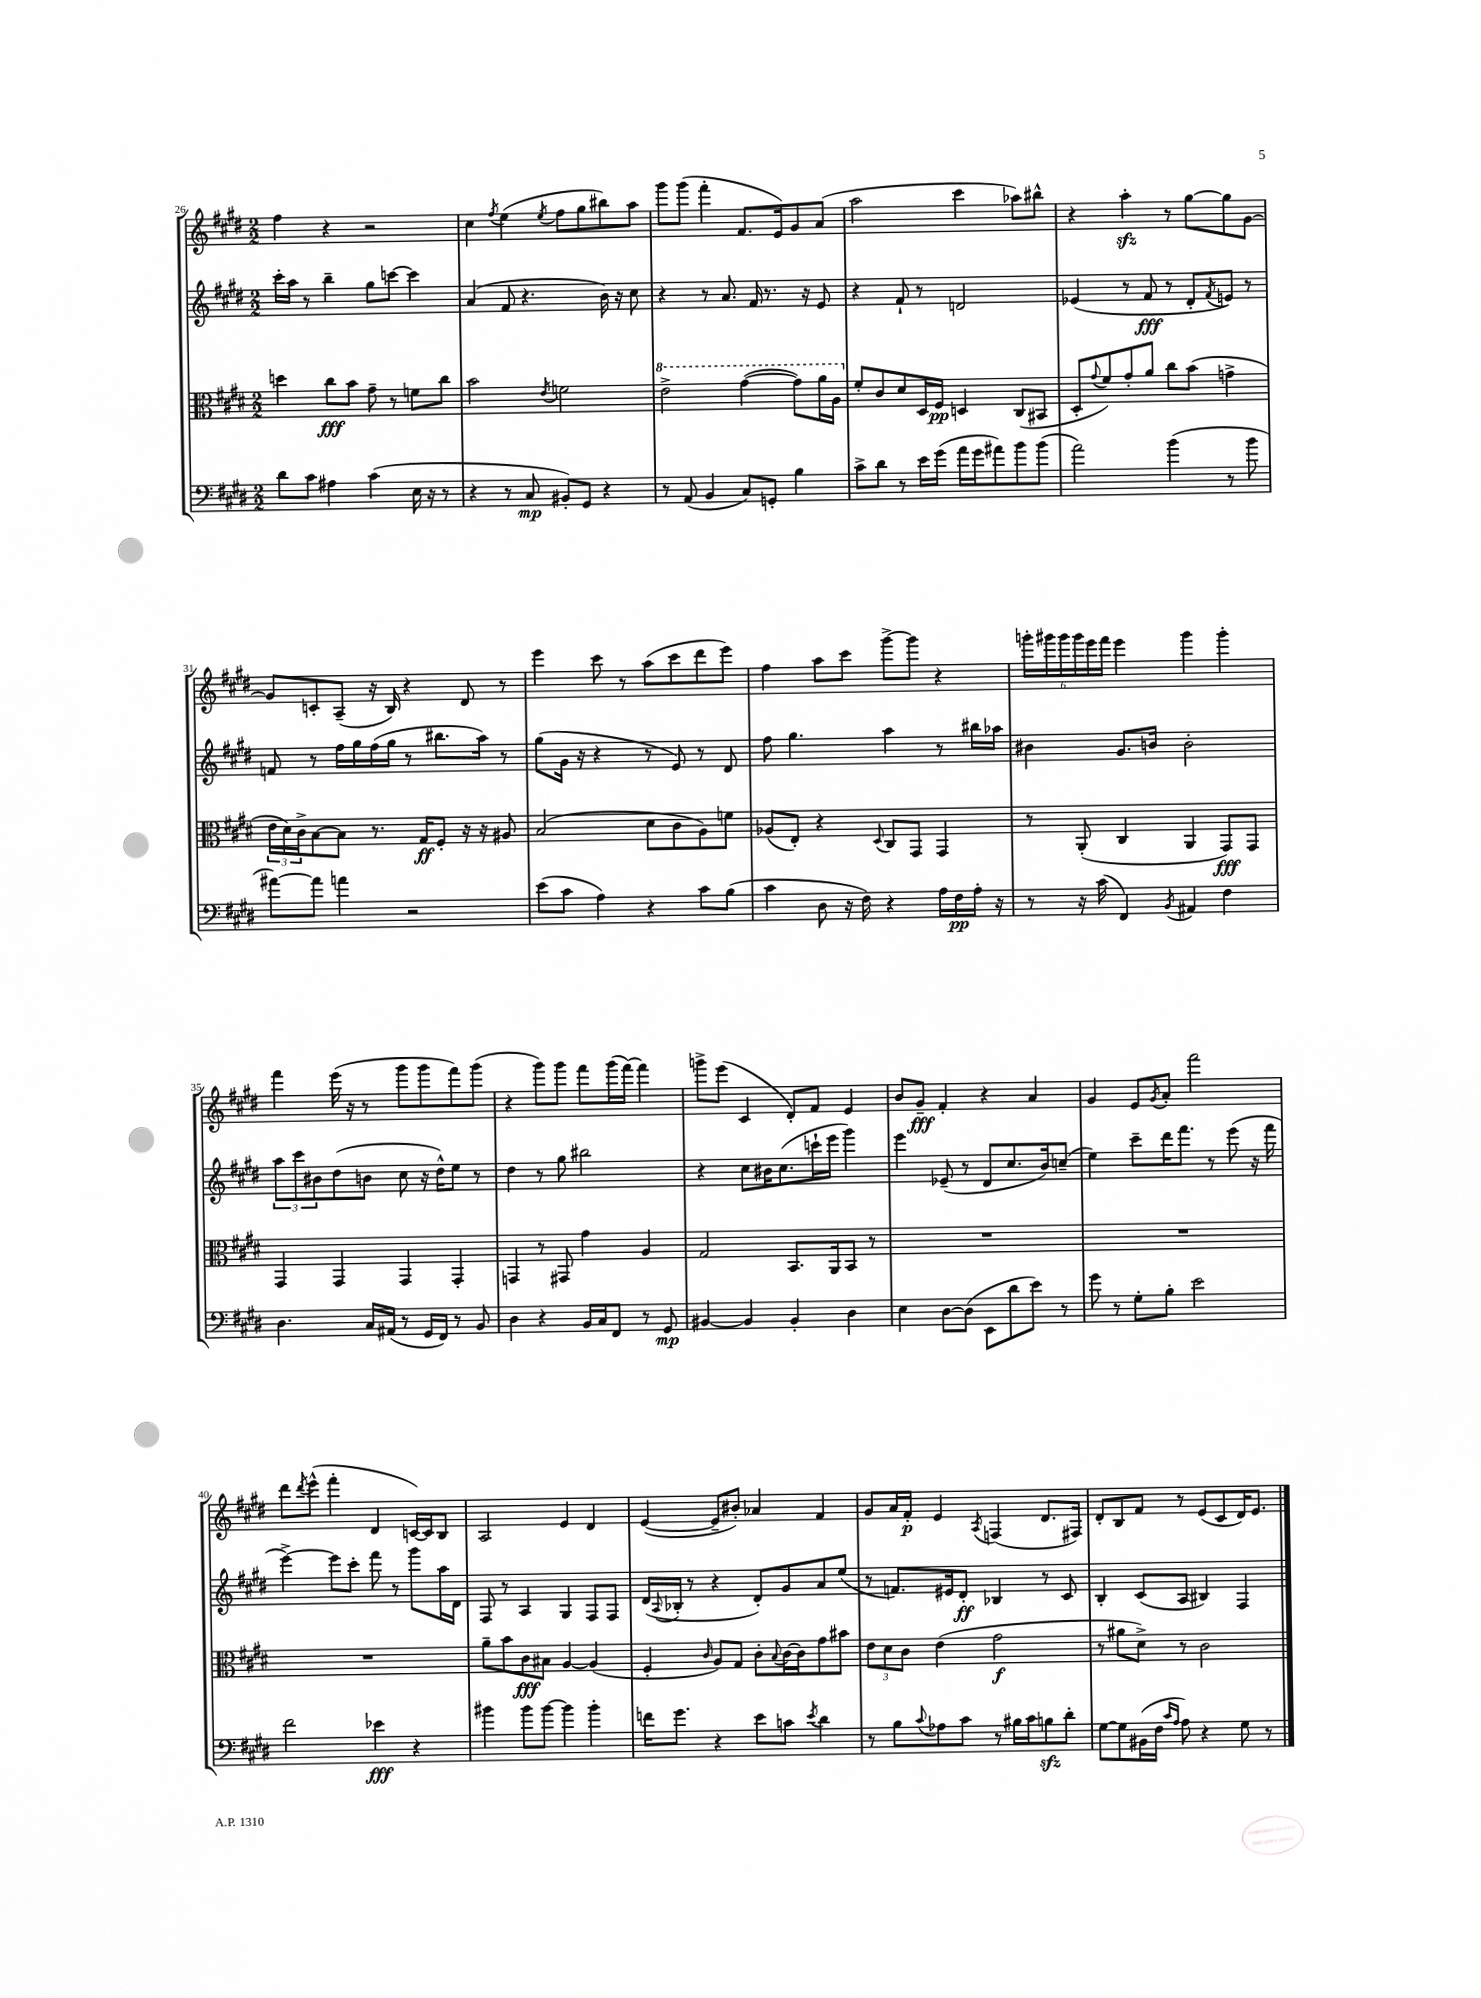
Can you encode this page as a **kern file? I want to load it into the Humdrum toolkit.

**kern	**kern	**kern	**kern
*staff4	*staff3	*staff2	*staff1
*clefF4	*clefC3	*clefG2	*clefG2
*k[f#c#g#d#]	*k[f#c#g#d#]	*k[f#c#g#d#]	*k[f#c#g#d#]
*M2/2	*M2/2	*M2/2	*M2/2
8d#\L	4dd\	16ccc#'\LL	4ff#\
.	.	16aa\JJ	.
8c#\J	.	8r	.
4A#\	8cc#\L	4bb~\	4r
.	8b\J	.	.
(4c#\	8g#~\	8gg#\L	2r
.	8r	[8ccc\J	.
16E\	8f\L	4ccc\]	.
16r	.	.	.
8r	8cc#\J	.	.
=	=	=	=
4r	2b\	(4a/	4cc#\
.	.	.	8qff#/
8r	.	8f#/	(4ee\
8C#/	.	4.r	.
.	8qe/	.	8qee/
8BB#'/L)	2f\	.	8ff#\L
8GG#/J	.	.	8gg#\
4r	.	16b\)	8bb#\)
.	.	16r	.
.	.	8cc#\	8aa\J
=	=	=	=
8r	2ee^\	4r	8ggg#\L
(8AA/	.	.	(8ggg#\J
4BB/	.	8r	4fff#'\
.	.	8.a/	.
8C#/L)	([4gg#\	.	8.f#/L
.	.	16f#/	.
8GG'/J	.	8.r	.
.	.	.	16e/k)
4B\	8gg#\]L)	.	8g#/
.	.	16r	.
.	16aa\L	8e/	(8a/J
.	16a\JJ	.	.
=	=	=	=
8c#^\L	8f#'/L	4r	2aa\
8d#\J	8c#/	.	.
8r	8d#/	8f#`/	.
16e\LL	16D#/L	8r	.
(16g#\JJ	16F#/JJ	.	.
16a\LL	4D/	2d/	4ccc#\
16g#\J	.	.	.
8a#\)	.	.	.
8b\	(8C#/L	.	8aa-\L)
(8b\J	8BB#/J	.	8bb#^^\J
=	=	=	=
2a\)	8D#'/L	(4e-/	4r
.	8qqg#/	.	.
.	8f#/)	.	.
.	8g#'/	8r	4aa'\
.	8a/J	8f#/	.
(4b\	8cc#\L	8r	8r
.	(8b\J	8d#'/L	[8gg#\L
.	.	8qf#/	.
8r	4g^\	8e/J)	8gg#\]
8b\	.	8r	[8g#\J
=	=	=	=
[8a#\L)	24e\LL	8f/	8g#/]L
.	24d#\)	.	.
.	24c#^\J	.	.
8a#\]J	[8B\	8r	8c'/
4a\	8B\]J	16ff#\LL	(8A~/J
.	.	16gg#\	.
.	8.r	(16ff#\	16r
.	.	16gg#\JJ	16B/)
2r	.	8r	4r
.	16G#/LK	.	.
.	8F#'/J	8.bb#\L	.
.	16r	.	8d#/
.	16r	16aa\Jk)	.
.	8A#/	8r	8r
=	=	=	=
(8e\L	(2B/	(8gg#\L	4eee\
8c#\J	.	16g#\Jk	.
.	.	16r	.
4A\)	.	4r	8ccc#\
.	.	.	8r
4r	8d#\L	8r	(8aa\L
.	8c#\	8e/)	8ccc#\
8c#\L	8A\)	8r	8ddd#\
(8B\J	8f\J	8d#/	8eee\J)
=	=	=	=
4c#\	(8A-/L	8ff#\	4ff#\
.	8E'/J)	4.gg#\	.
8D#\	4r	.	8aa\L
16r	.	.	8ccc#\J
16F#\)	.	.	.
.	8qqD#/	.	.
4r	8C#/L	4aa\	[8ggg#^\L
.	8GG#/J	.	8ggg#\]J
16A\LL	4GG#/	8r	4r
16F#\	.	.	.
16A'\JJ	.	16bb#\LL	.
16r	.	16aa-\JJ	.
=	=	=	=
8r	8r	4b#\	24ggg'\LL
.	.	.	24ggg#\
.	.	.	24ggg#\
16r	(8AA'/	.	24ggg#\
.	.	.	24eee\
(16c#\	.	.	.
.	.	.	24fff#\JJ
4FF#/)	4C#/	8.g#/L	4eee\
.	.	16b/Jk	.
8qBB/	.	.	.
4AA#/	4AA/	2b'\	4ggg#\
4F#\	8GG#/L)	.	4ggg#'\
.	8GG#/J	.	.
=	=	=	=
4.D#\	4GG#/	12aa\L	4fff#\
.	.	12ccc#\	.
.	.	12b#\	.
.	4GG#/	(8dd#\	(16eee\
.	.	.	16r
16C#/LL	.	8b\J	8r
(16AA#/JJ	.	.	.
8r	4GG#/	8cc#\	8ggg#\L
16GG#/LL	.	16r	8ggg#\
16FF#/JJ)	.	16dd#^^\LK)	.
8r	4GG#'/	8ee\J	8fff#\)
8BB/	.	8r	(8ggg#\J
=	=	=	=
4D#\	4GG/	4dd#\	4r
4r	8r	8r	8ggg#\L)
.	8GG#/	8gg#\	8ggg#\J
16BB/LL	4g#\	2bb#\	8fff#\L
16C#/J	.	.	.
8FF#/J	.	.	(16ggg#\L
.	.	.	[16fff#\JJ)
8r	4A/	.	4fff#\]
8GG#/	.	.	.
=	=	=	=
[4BB#/	2G#/	4r	8ggg^\L
.	.	.	(8eee\J
4BB#/]	.	8cc#\L	4c#/
.	.	16b#\K	.
.	.	(8.cc#\	.
4BB#'/	8.BB/L	.	8d#'/L)
.	.	16ccc`\L	8f#/J
.	16AA/k	16eee\JJ	.
4D#\	8BB/J	4ggg#\)	4e/
.	8r	.	.
=	=	=	=
4E\	1r	4eee\	8b/L
.	.	.	8g#~/J
[8D#\L	.	(8e-~/	4f#'/
(8D#\]J	.	8r	.
8EE\L	.	8d#/L	4r
8d#\	.	8.cc#/	.
8e\J)	.	.	4a/
.	.	16b/k)	.
8r	.	(8cc~/J	.
=	=	=	=
8g#\	1r	4ee\)	4g#/
8r	.	.	.
8G#'\L	.	8ccc#~\L	8e/L
.	.	.	8qg#/
8B'\J	.	16ddd#\K	8a'/J
.	.	8.fff#\J	.
2e\	.	.	2fff#\
.	.	8r	.
.	.	(8eee\	.
.	.	16r	.
.	.	16fff#\	.
=	=	=	=
2f#\	1r	[4eee^\)	8ddd#\L
.	.	.	8qddd#/
.	.	.	(8eee^^\J
.	.	8eee\]L	4fff#'\
.	.	8ccc#'\J	.
4e-\	.	8fff#\	4d#/
.	.	8r	.
4r	.	8ggg#\L	[16c/LL)
.	.	.	16c/]J
.	.	16aa\L	8B/J
.	.	16d#\JJ	.
=	=	=	=
4b#\	8a~\L	8F#/	2A/
.	8b\	8r	.
8b#\L	8c#\	4A/	.
[8b#\J	8B#\J	.	.
4b#\]	[4A/	4G#/	4e/
4b#'\	(4A/]	8F#/L	4d#/
.	.	8F#/J	.
=	=	=	=
16f\LK	4F#'/	(16d#/LL	([4e/
.	.	8qqA/	.
8.g#\J	.	16B-'/JJ	.
.	.	8r	.
.	16qqc#/	.	.
4r	8A/L)	4r	8e~/]L
.	8G#/J	.	8b#'/J)
8e\L	8c#'\L	8d#'/L)	4a-/
.	8qqB/	.	.
8c\J	[16c#\L	8g#/	.
.	16c#\]J	.	.
8qe/	.	.	.
4d#\	8g#\	8a/	4f#/
.	8b#\J	(8ee/J	.
=	=	=	=
8r	12e\L	8r	8g#/L
.	12d#\	.	.
8B\L	.	8.f/L)	16a/L
.	12c#\J	.	.
.	.	.	16f#'/JJ
8qqc#/	.	.	.
8A-\	(4e\	.	4e/
.	.	16e#/k	.
8c#\J	.	8d#'/J	.
.	.	.	8qA/
8r	2g#\	4B-/	(4F/
16B#\LL	.	.	.
16c#\J	.	.	.
8B\	.	8r	8.d#/L
8d#'\J	.	8c#/	.
.	.	.	16F#/Jk)
=	=	=	=
[8G#\L	8r	4B'/	8d#'/L
8G#\]	8a#\L	.	8B/
(16BB#\L	8d#^\J)	(8c#/L	8f#/J
16F#\JJ	.	.	.
16qqc#/LL	.	.	.
16qqA/JJ	.	.	.
8A\)	8r	8A/J	8r
4r	2c#\	4B#/)	(8e/L
.	.	.	8c#/
8G#\	.	4F#/	16d#/K)
.	.	.	8.e/J
8r	.	.	.
==	==	==	==
*-	*-	*-	*-
